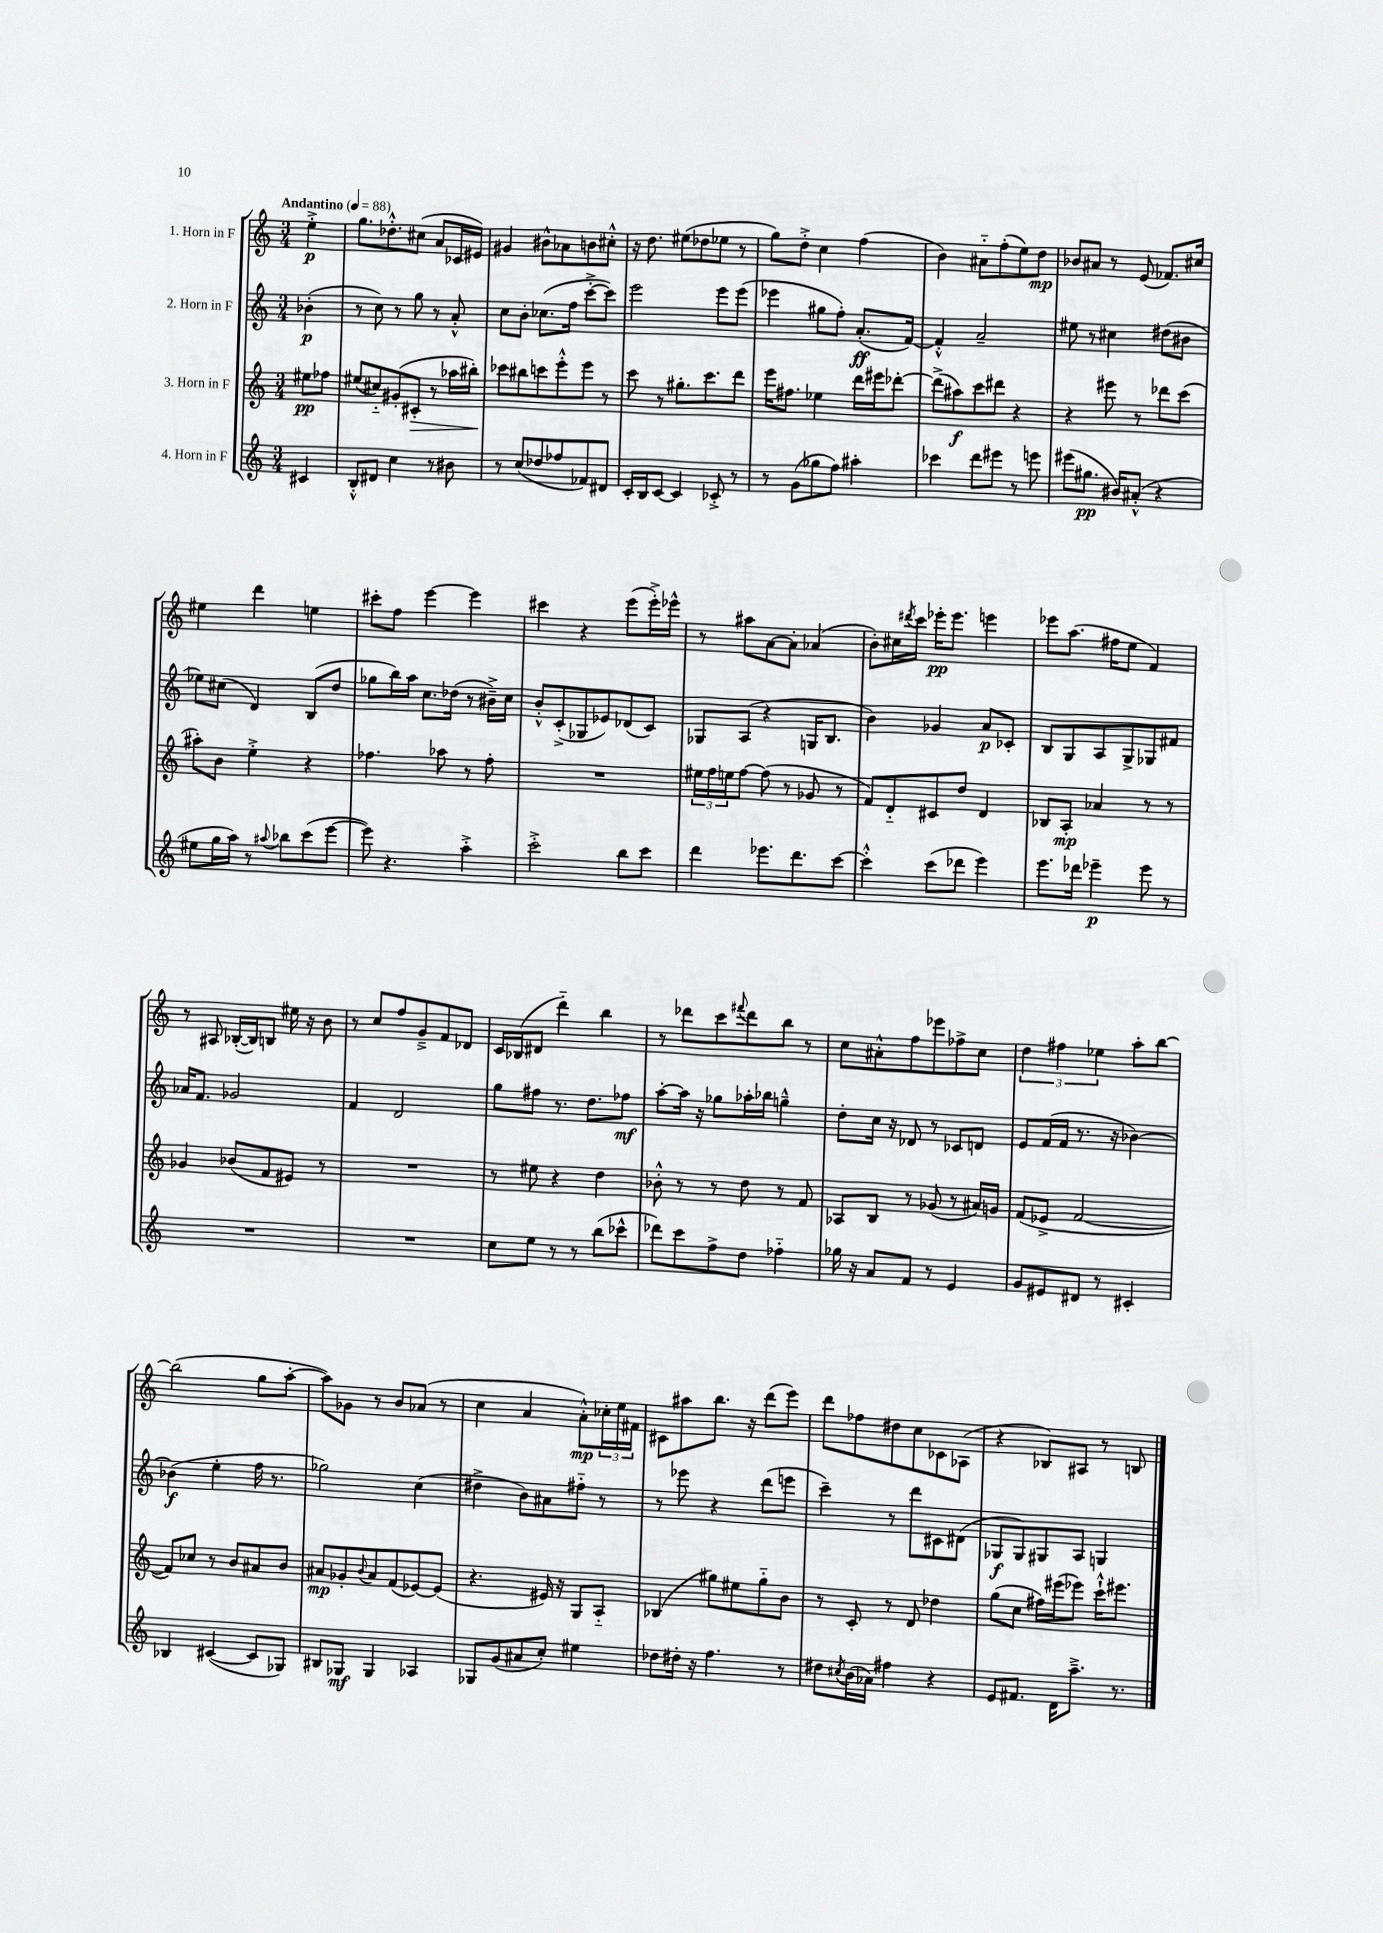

**kern	**kern	**kern	**kern
*staff4	*staff3	*staff2	*staff1
*clefG2	*clefG2	*clefG2	*clefG2
*k[]	*k[]	*k[]	*k[]
*M3/4	*M3/4	*M3/4	*M3/4
*MM88	*MM88	*MM88	*MM88
4c#	8ee#	(4b-'	4ee'^
.	8ff-	.	.
=	=	=	=
8B'^^	(8ee#	8r	8.gg
8d#	8cc#'~)	8cc)	.
.	.	.	8.dd-'^^
4cc	(8g#'	8r	.
.	8c#'	8gg	(8cc#
8r	8r	8r	8a
8b#	16aa-	8a'^^	16c-
.	16bb#')	.	16e#)
=	=	=	=
8r	8ccc-	8cc	4g#
(8cc	8bb#	8b'	.
8dd-	8ccc	(8.cc-	8b#^^
8ff-	8eee'^^	.	8a-
.	.	16ff	.
8f-)	8eee	[8ccc'^	8b
8d#	8r	8ccc])	8cc#'^^
=	=	=	=
16c'	8ccc	2eee	16r
16B	.	.	8.dd
[8c	8r	.	.
4c]	8.gg#'	.	(8ee#
.	.	.	8dd-
.	8.ccc	.	.
8c-'^	.	8eee	8ee-
8r	8ddd	(8eee	8r
=	=	=	=
8r	16eee	4eee-	8gg)
.	8.ff#	.	.
(8g	.	.	8dd'^
8gg-	4ee-	8gg#	4cc
8ff)	.	8ff')	.
4aa#'	16ddd	(8.a'	(4ff
.	16eee#	.	.
.	[8ddd-'	.	.
.	.	[16f)	.
=	=	=	=
4ccc-	(8ddd-^]	4f'^^]	4b)
.	8aa#)	.	.
8ddd	8ccc	2a~	8a#'~
8eee#	8ddd#	.	(8ff'
8r	4r	.	8ee)
8eee	.	.	8dd
=	=	=	=
(8eee#	4r	8ee#	8b-
8.gg#	.	8r	8a#
.	8eee#	4cc#	8r
16b#)	.	.	.
(8a#'^^	8r	.	(8e
4r	8ddd-	(8dd#	8.f-)
.	(8ccc	8b#	.
.	.	.	16cc#
=	=	=	=
8ee#	8aa#')	8ee-)	4ee#
16gg	8b	(8cc#	.
16aa)	.	.	.
8r	4ee'^	4d)	4ddd
8qqaa#	.	.	.
8bb-	.	.	.
(8ccc	4r	(8B	4ee
[8eee	.	8dd	.
=	=	=	=
8eee])	4.ff-	8gg-	8ccc#'
4.r	.	16bb)	8ff
.	.	16aa	.
.	.	8.cc	[4eee
.	8aa-	.	.
.	.	(16dd-	.
4aa'^	8r	8r	4eee]
.	8ff-'	16b#~^)	.
.	.	16cc	.
=	=	=	=
2ccc'^	2.r	8b'^^	4ccc#
.	.	(8c'^	.
.	.	8G-	4r
.	.	8e-)	.
8bb	.	(8d-	(8eee
8ccc	.	8c)	16eee'^)
.	.	.	16eee-^^
=	=	=	=
4ddd	24ee#	8G-	8r
.	24ff	.	.
.	24ee	.	.
.	[8ff	(8A	8aa#
8.eee-	(8ff]	4r	[8a
.	8r	.	8a']
8.ddd	.	.	.
.	8g-	16G	(4a-
.	.	8.B	.
[8ccc	8r	.	.
=	=	=	=
4ccc'^^]	8f)	4b)	8b')
.	8d'~	.	16cc#
.	.	.	8qddd#
.	.	.	16ccc
(8ccc	8c#	4g-	16eee-'
.	.	.	8.eee-
8ddd-	8dd	.	.
4eee)	4d	8a	4eee
.	.	8c-'	.
=	=	=	=
8.eee	8B-	8B	8eee-
.	8A'	8G	(8.aa
16ddd-	.	.	.
4eee-~	4a-	8A	.
.	.	.	16ff#
.	.	8G^	8ee
8eee-	8r	8G-	4f)
8r	8r	8f#	.
=	=	=	=
2.r	4g-	16a-	8r
.	.	8.f	.
.	.	.	8A#
.	(8b-	2g-	([16B-'
.	.	.	16B-])
.	8f	.	8B
.	8e#)	.	16ee#
.	.	.	16r
.	8r	.	8b
=	=	=	=
2.r	2.r	4f	8r
.	.	.	8cc
.	.	2d	8ff
.	.	.	8g~^
.	.	.	8f
.	.	.	8d-
=	=	=	=
8cc	8r	8gg	16c
.	.	.	(16B-
8ee	8ee#	8ff#	8d#
8r	4r	8.r	4ddd'~)
8r	.	.	.
.	.	8.dd	.
(8bb	4dd	.	4bb
8ccc-^^	.	8ff-	.
=	=	=	=
8ddd-)	8b-'^^	[8aa'	8r
8ccc	8r	16aa]	8ddd-
.	.	16r	.
8ff^	8r	8gg-	8ccc
.	.	.	8qqfff#
8dd	8dd	16aa-'	8ddd-
.	.	16bb-	.
4ff-'~	8r	4gg~^^	8bb
.	8f	.	8r
=	=	=	=
16gg-	8A-	8dd'	8cc
16r	.	.	.
8a	8B	16cc	8a#'^^
.	.	16r	.
8f	8r	8d-	8ff
8r	(8g-	8r	8eee-
4e	8r	8c-	8ff-^
.	16a#)	8d	8cc
.	16g	.	.
=	=	=	=
8g	(8f	8e	6dd
8e#	8e-^	(16f	.
.	.	.	6ff#
.	.	16f	.
8d#	[2f	8.r	.
.	.	.	6ee-
8r	.	.	.
.	.	16r	.
4c#'	.	[4b-)	8aa'
.	.	.	[8bb
=	=	=	=
4B-	8f])	(4b-]	(2bb]
.	8cc-	.	.
([4c#	8r	4ee'	.
.	8b	.	.
8c#]	8a#	16ff	8gg
.	.	8.r	.
8G-)	8b	.	[8aa'
=	=	=	=
8B#	8a#	2gg-)	8aa])
8G-	8g-'	.	8g-
.	8qqb	.	.
4G-	8a#	.	8r
.	(8f	.	8b
4A-	[8e-)	(4cc	(8a-
.	(8e-]	.	8r
=	=	=	=
8G-	4.r	4dd#^	4cc
(8g	.	.	.
8a#	.	8b)	4a
8cc')	16e#)	8a#	.
.	16r	.	.
4ee#	8G	8ff#'~	8a'^^)
.	8A'~	8r	24cc-'
.	.	.	24ee
.	.	.	24f#
=	=	=	=
8dd-	(4B-	8r	8c#
16dd#'	.	8eee-	8aa#
16r	.	.	.
4.ff	8gg#)	4r	8.bb
.	8ee#	.	.
.	.	.	16r
.	8gg#'~	(8ddd	(8ddd
8r	8b	8eee	8eee)
=	=	=	=
8dd#	8r	4ccc~)	8ddd
8qcc#	.	.	.
(16b	8c'	.	8ff-
16a-)	.	.	.
4ff#	8r	8r	8dd#
.	8d	8ddd	8cc
4r	4dd-	8c#	8c-
.	.	(8d#	(8A-
=	=	=	=
8e	(8gg	8G-	4r
8.f#	8cc	8G-)	.
.	16ff#)	8G#	8B-)
16d	(16eee#	.	.
8.aa~^	8eee-)	8A	8A#
.	16ccc`^^	4G	8r
8.r	8.eee#	.	.
.	.	.	8B
==	==	==	==
*-	*-	*-	*-
